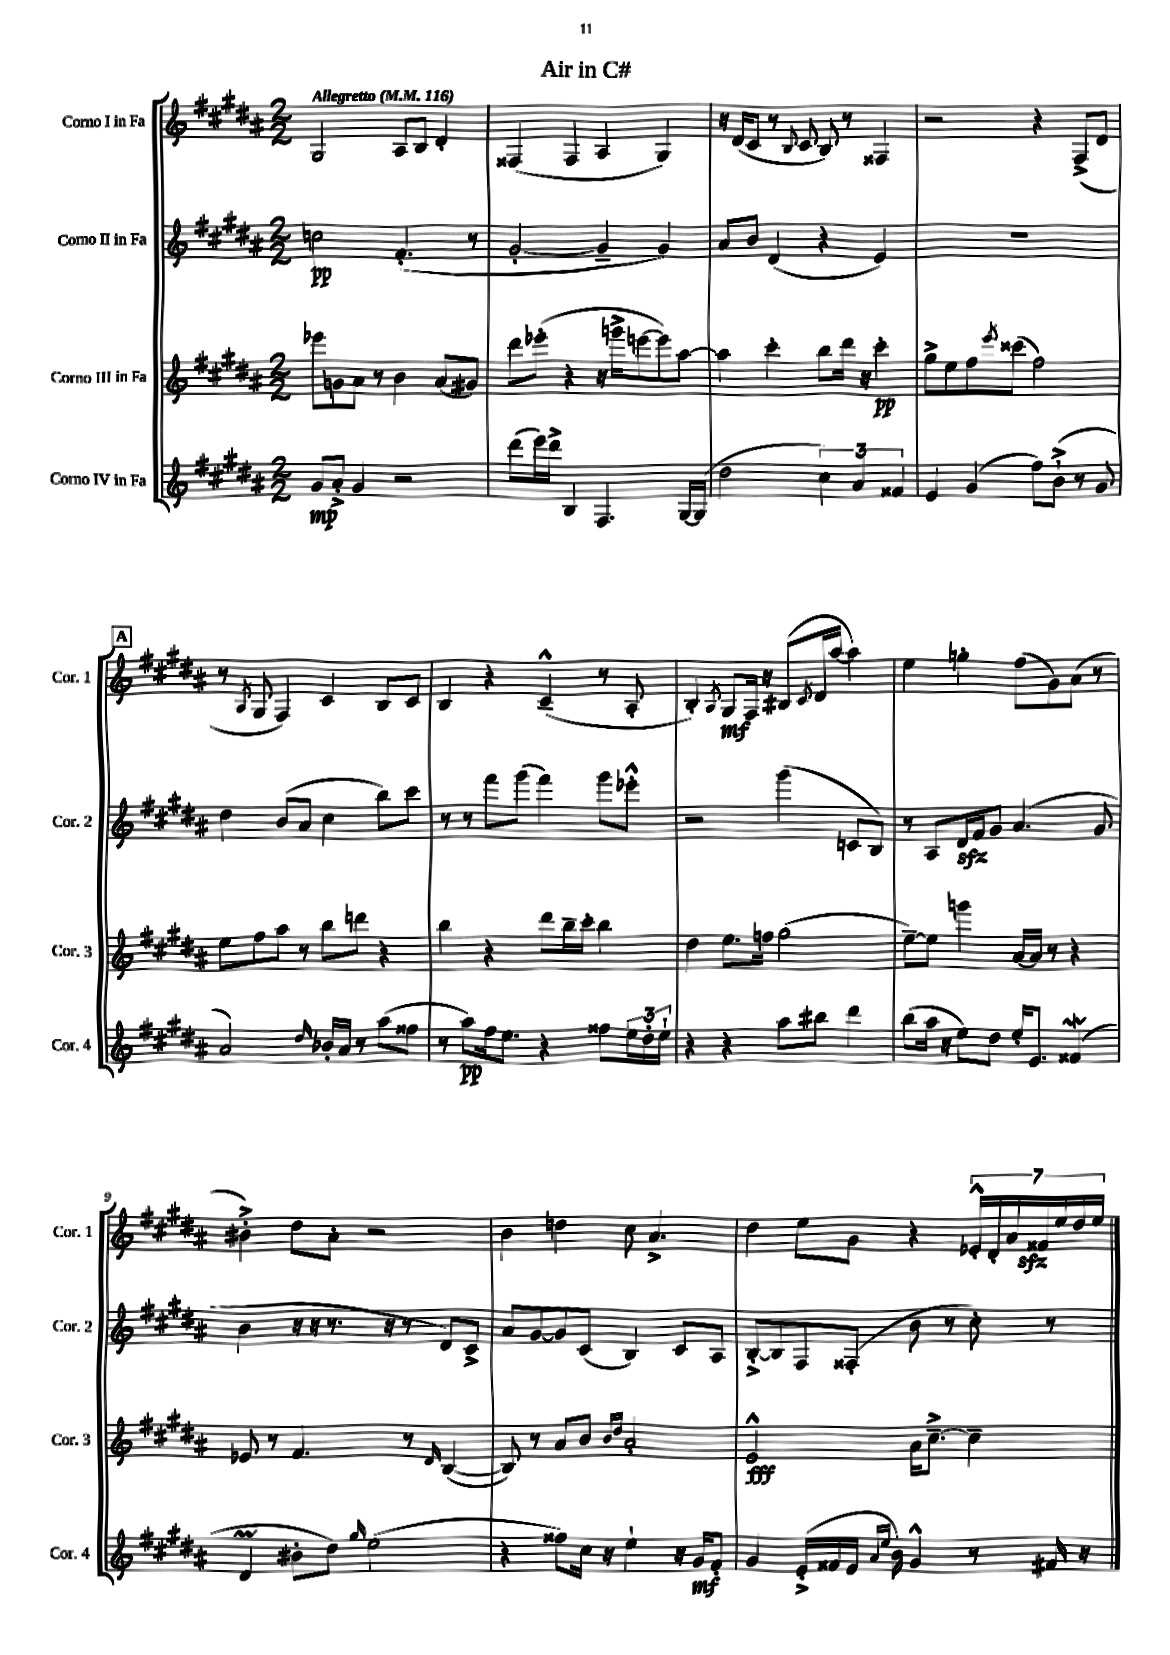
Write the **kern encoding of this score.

**kern	**dynam	**kern	**dynam	**kern	**dynam	**kern	**dynam
*part4	*part4	*part3	*part3	*part2	*part2	*part1	*part1
*staff4	*staff4	*staff3	*staff3	*staff2	*staff2	*staff1	*staff1
*I"Corno IV in Fa	*	*I"Corno III in Fa	*	*I"Corno II in Fa	*	*I"Corno I in Fa	*
*I'Cor. 4	*	*I'Cor. 3	*	*I'Cor. 2	*	*I'Cor. 1	*
*clefG2	*	*clefG2	*	*clefG2	*	*clefG2	*
*k[f#c#g#d#a#]	*	*k[f#c#g#d#a#]	*	*k[f#c#g#d#a#]	*	*k[f#c#g#d#a#]	*
*M2/2	*	*M2/2	*	*M2/2	*	*M2/2	*
*MM116	*	*MM116	*	*MM116	*	*MM116	*
=1	=1	=1	=1	=1	=1	=1	=1
!	!	!	!	!	!	!LO:TX:a:B:t=Allegretto	!
8g#/L	mp	8eee-X\L	.	2ccn\	pp	2G#/	.
8a#'^/J	.	8gn\	.	.	.	.	.
4g#/	.	8a#\J	.	.	.	.	.
.	.	8r	.	.	.	.	.
2r	.	4b\	.	(4.f#'/	.	8A#/L	.
.	.	.	.	.	.	8B/J	.
.	.	(8a#/L	.	.	.	4d#'/	.
.	.	8g#X/J)	.	8r	.	.	.
=2	=2	=2	=2	=2	=2	=2	=2
(8ddd#\L	.	8ddd#\L	.	[2g#'/	.	(4F##X/	.
16eee\L)	.	(8eee-X'\J	.	.	.	.	.
16ddd#^\JJ	.	.	.	.	.	.	.
4B/	.	4r	.	.	.	4F##/	.
4.F#/	.	16r	.	4g#~/]	.	4A#/	.
.	.	16gggn^\KL	.	.	.	.	.
.	.	[8eeen\	.	.	.	.	.
.	.	8eee\])	.	4g#/)	.	4G#/)	.
[16G#/LL	.	[8aa#\J	.	.	.	.	.
(16G#/JJ]	.	.	.	.	.	.	.
=3	=3	=3	=3	=3	=3	=3	=3
2dd#\	.	4aa#\]	.	8a#/L	.	16r	.
.	.	.	.	.	.	(16d#/KL	.
.	.	.	.	8b/J	.	8c#/J	.
.	.	4ccc#'\	.	(4d#/	.	8r	.
.	.	.	.	.	.	8qqB/	.
.	.	.	.	.	.	8c#/	.
6cc#\)	.	8bb\L	.	4r	.	8B/)	.
.	.	16ddd#\Jk	.	.	.	8r	.
6a#/	.	.	.	.	.	.	.
.	.	16r	.	.	.	.	.
.	.	4ccc#'\	pp	4e/)	.	4F##X/	.
6f##X/	.	.	.	.	.	.	.
=4	=4	=4	=4	=4	=4	=4	=4
4e/	.	8gg#^\L	.	1r	.	2r	.
.	.	8ee\	.	.	.	.	.
(4g#/	.	8ff#\	.	.	.	.	.
.	.	8qeee/	.	.	.	.	.
.	.	(8ccc##X\J	.	.	.	.	.
8ff#\L)	.	2ff#\)	.	.	.	4r	.
(8b`^\J	.	.	.	.	.	.	.
8r	.	.	.	.	.	(8F#^/L	.
8g#/	.	.	.	.	.	8d#/J	.
!!LO:LB:g=z
!!LO:REH:place=s1:t=A
=5	=5	=5	=5	=5	=5	=5	=5
2a#/)	.	8ee\L	.	4dd#\	.	8r	.
.	.	.	.	.	.	8qA#/	.
.	.	8ff#\	.	.	.	8G#/	.
.	.	8aa#\J	.	(8b/L	.	4F#/)	.
.	.	8r	.	8a#/J	.	.	.
16qqdd#/	.	.	.	.	.	.	.
16b-X'/LL	.	8bb\L	.	4cc#\	.	4c#/	.
16a#/JJ	.	.	.	.	.	.	.
8r	.	8dddn\J	.	.	.	.	.
(8aa#\L	.	4r	.	8bb\L)	.	8B/L	.
8ff##X\J	.	.	.	8ccc#\J	.	8c#/J	.
=6	=6	=6	=6	=6	=6	=6	=6
8r	.	4bb\	.	8r	.	4B/	.
8aa#\L)	pp	.	.	8r	.	.	.
16ff#\k	.	4r	.	8fff#\L	.	4r	.
8.ee\J	.	.	.	.	.	.	.
.	.	.	.	(8ggg#\J	.	.	.
4r	.	8ddd#\L	.	4fff#\)	.	(4c#~^^/	.
.	.	16bb~\L	.	.	.	.	.
.	.	16ccc#'\JJ	.	.	.	.	.
8ff##X\L	.	4bb\	.	8ggg#\L	.	8r	.
24ee\L	.	.	.	8eee-X'^^\J	.	8A#'/	.
24dd#'\	.	.	.	.	.	.	.
24ee`\JJ	.	.	.	.	.	.	.
=7	=7	=7	=7	=7	=7	=7	=7
4r	.	4dd#\	.	2r	.	4B'/)	.
.	.	.	.	.	.	8qA#/	.
4r	.	8.ee\L	.	.	.	8G#/L	mf
.	.	.	.	.	.	16F#/Jk	.
.	.	16ffn\Jk	.	.	.	16r	.
8aa#\L	.	(2gg#\	.	(4ggg#\	.	(8B#X/L	.
.	.	.	.	.	.	8qc#/	.
8bb#X\J	.	.	.	.	.	16d#/L	.
.	.	.	.	.	.	[16aa#/JJ	.
4ddd#\	.	.	.	8cn/L	.	4aa#\])	.
.	.	.	.	8B/J)	.	.	.
=8	=8	=8	=8	=8	=8	=8	=8
(8bb\L	.	[8ee~\L)	.	8r	.	4ee\	.
16aa#\Jk	.	8ee\J]	.	8A#/L	.	.	.
16r	.	.	.	.	.	.	.
8ee\L)	.	4gggn\	.	16d#zz/L	.	4ggn'\	.
.	.	.	.	16f#/J	.	.	.
8dd#\J	.	.	.	8g#/J	.	.	.
16ee'/KL	.	[16a#/LL	.	(4.a#/	.	(8ff#\L	.
8.e/J	.	16a#/JJ]	.	.	.	.	.
.	.	8r	.	.	.	8g#\)	.
(4f##XW/	.	4r	.	.	.	(8a#\J	.
.	.	.	.	8g#/	.	8r	.
!!LO:LB:g=z
=9	=9	=9	=9	=9	=9	=9	=9
4d#m/	.	8e-X/	.	4b\	.	4b#X'^\)	.
.	.	8r	.	.	.	.	.
8b#X'\L	.	4.f#/	.	16r	.	8dd#\L	.
.	.	.	.	16r	.	.	.
8dd#\J)	.	.	.	8.r	.	8a#'\J	.
16qqgg#/	.	.	.	.	.	.	.
(2ee\	.	.	.	.	.	2r	.
.	.	.	.	16r	.	.	.
.	.	8r	.	8r	.	.	.
.	.	16qqd#/	.	.	.	.	.
.	.	([4B/	.	8d#/L)	.	.	.
.	.	.	.	8c#^/J	.	.	.
=10	=10	=10	=10	=10	=10	=10	=10
4r	.	8B/])	.	8a#/L	.	4b\	.
.	.	8r	.	[8g#/	.	.	.
8ff##X\L)	.	8a#/L	.	8g#/]	.	4ddn\	.
16cc#\Jk	.	8b/J	.	(8c#/J	.	.	.
16r	.	.	.	.	.	.	.
.	.	16qqb/LL	.	.	.	.	.
.	.	16qqdd#/JJ	.	.	.	.	.
4ee`\	.	2a#'/	.	4B/)	.	8cc#\	.
.	.	.	.	.	.	4.a#^/	.
16r	.	.	.	8c#/L	.	.	.
16g#/KL	mf	.	.	.	.	.	.
8f#'/J	.	.	.	8A#/J	.	.	.
=11	=11	=11	=11	=11	=11	=11	=11
4g#/	.	2e^^/	fff	[8B'^/L	.	4dd#\	.
.	.	.	.	8B/]	.	.	.
(16e'^/LL	.	.	.	8F#/	.	8ee\L	.
16f##X/	.	.	.	.	.	.	.
16e/JJ	.	.	.	(8F##X'/J	.	8g#\J	.
16qqa#/LL	.	.	.	.	.	.	.
16qqee/JJ	.	.	.	.	.	.	.
16b\)	.	.	.	.	.	.	.
4g#^^/	.	16a#\KL	.	8b\	.	4r	.
.	.	[8.cc#~^\J	.	.	.	.	.
.	.	.	.	8r	.	.	.
8r	.	4cc#~\]	.	8cc#'\)	.	28e-X'^^/LL	.
.	.	.	.	.	.	28d#'/	.
.	.	.	.	.	.	28a#/	.
.	.	.	.	.	.	28f##Xzz/	.
16f#X/	.	.	.	8r	.	.	.
.	.	.	.	.	.	28ee/	.
.	.	.	.	.	.	28dd#/	.
16r	.	.	.	.	.	.	.
.	.	.	.	.	.	28ee/JJ	.
==	==	==	==	==	==	==	==
*-	*-	*-	*-	*-	*-	*-	*-
